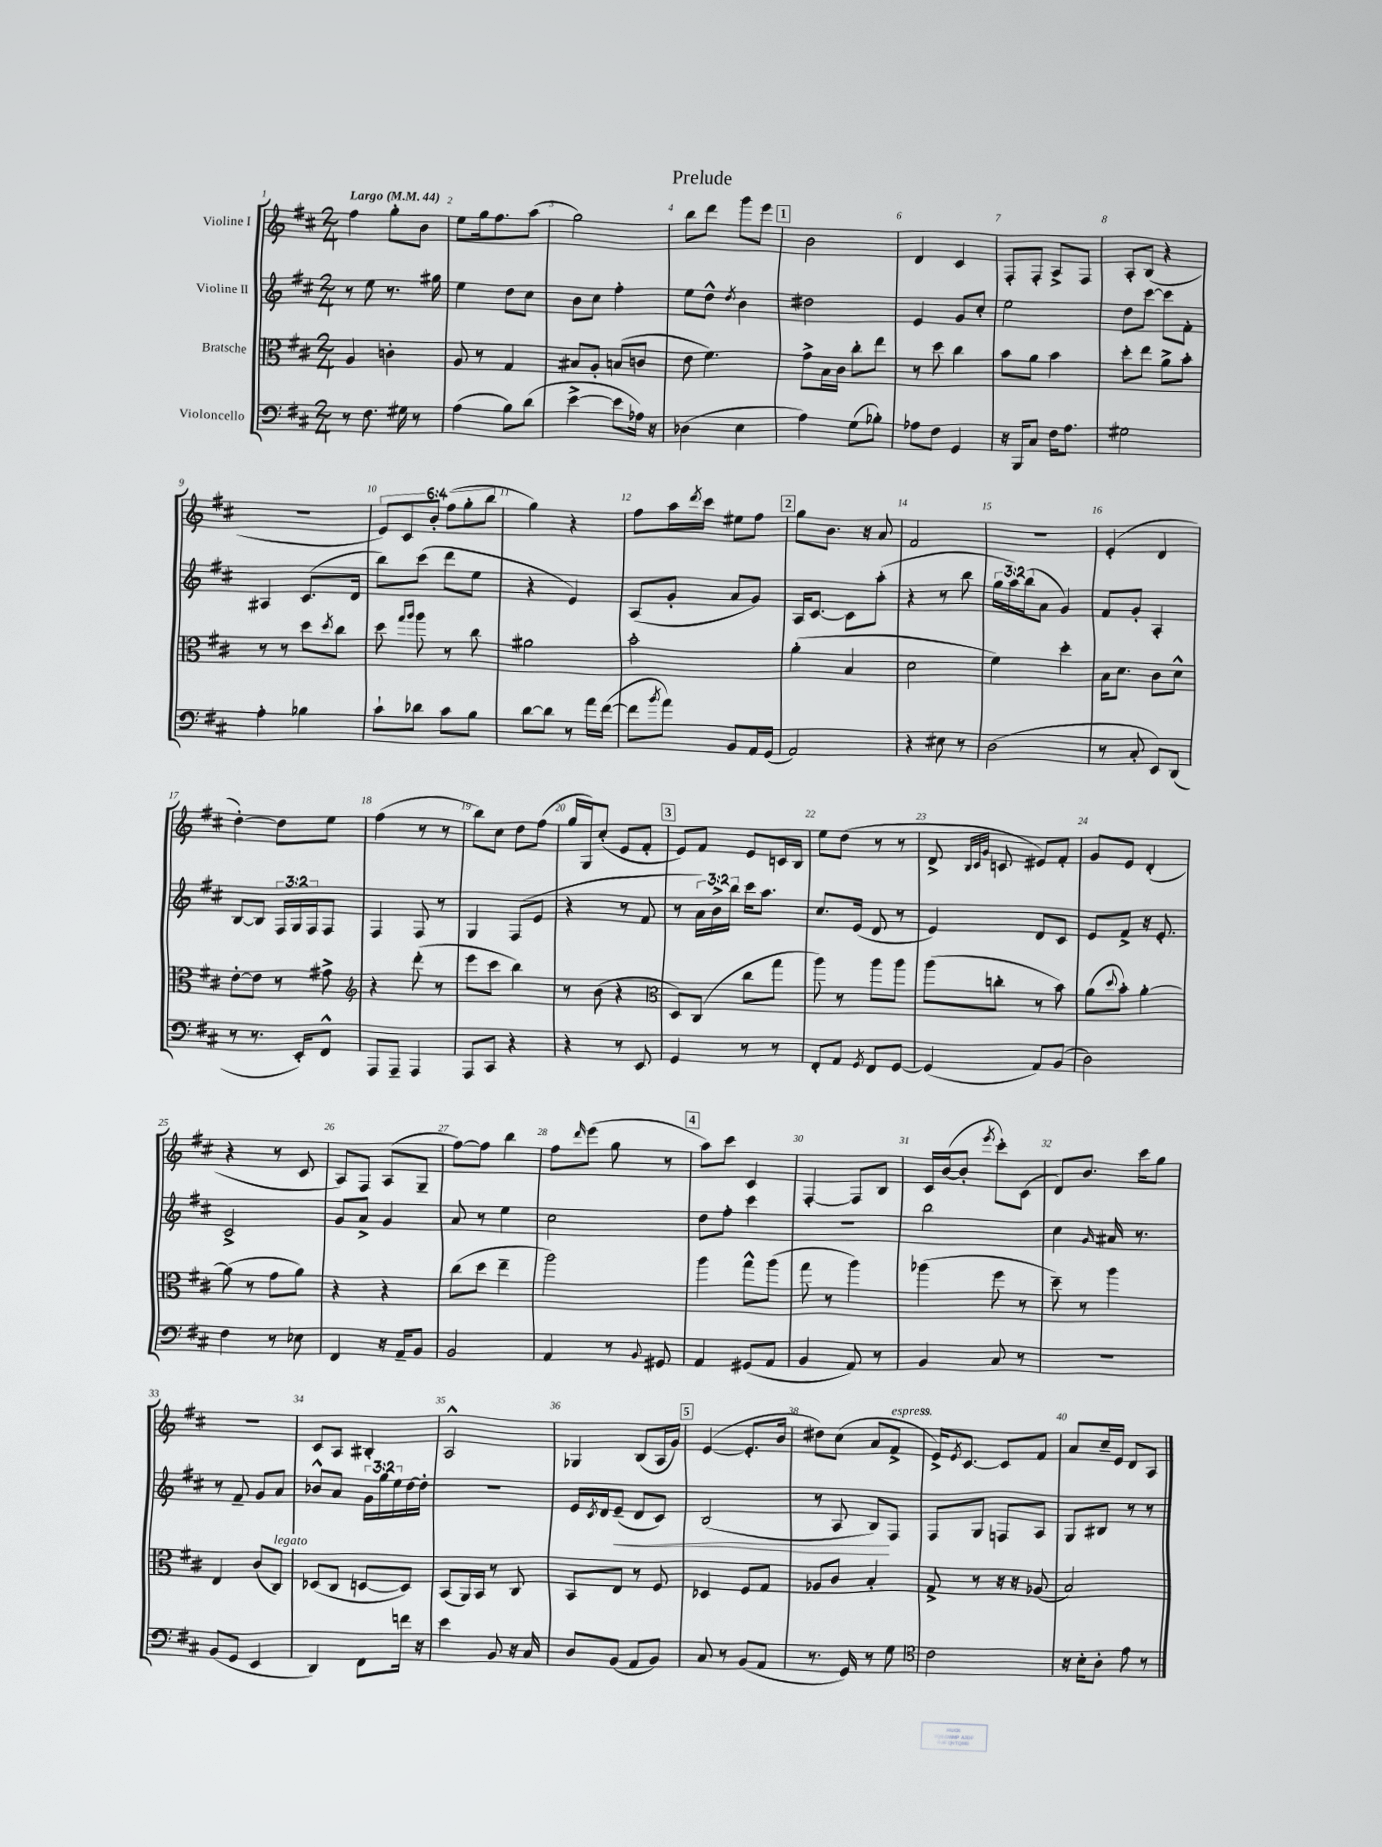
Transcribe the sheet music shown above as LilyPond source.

\header { title = "Prelude" }
<<
\new StaffGroup <<
\new Staff = "s0" \with { instrumentName = "Violine I" } {
    \clef treble \key d \major \numericTimeSignature \time 2/4 \override Staff.TupletNumber.text = #tuplet-number::calc-fraction-text \tempo "Largo" 4 = 44
    fis''4 g''8-. b'8 |
    e''8 g''16 fis''8. a''8( |
    g''2) |
    b''8 d'''8 g'''8 e'''8 |
    \mark \markup { \box "1" } b'2 |
    d'4 cis'4 |
    fis8-. fis8-. a8-> fis8 |
    a8-. b8( r4 |
    R2 |
    \tuplet 6/4 { e'8) cis'8 b'8-. fis''8( g''8-. b''8 } |
    g''4) r4 |
    fis''8 a''16 \acciaccatura { d'''8 } cis'''16 eis''8 fis''8 |
    \mark \markup { \box "2" } g''8 b'8. r16 a'8 |
    fis'2 |
    R2 |
    e'4-.( d'4 |
    d''4~-.) d''8 e''8 |
    fis''4( r8 r8 |
    b''8) cis''8 d''8 fis''8( |
    g''16 g16) cis''8-.( e'8 fis'8-. |
    \mark \markup { \box "3" } e'8) fis'8 e'8 c'16 b16 |
    e''8 d''8( r8 r8 |
    d'8-> \grace { b32 cis'32 g'32 } c'8 eis'8) fis'8-. |
    g'8 e'8 d'4-.( |
    r4 r8 cis'8 |
    a8) fis8 a8( g8-- |
    fis''8~) fis''8 b''4 |
    fis''8 \grace { d'''16 } e'''8( g''8 r8 |
    \mark \markup { \box "4" } a''8) cis'''8 cis'4 |
    fis4~-. fis8 b8 |
    cis'16 b'16~( b'8-. \acciaccatura { e'''8 } cis'''8-.) cis'8( |
    d'8) b'8. cis'''16 g''8 |
    R2 |
    cis'8 a8 bis4-. |
    a2-^ |
    ges4 b8( a16 g'16) |
    \mark \markup { \box "5" } e'4~( e'8.-. b'16 |
    dis''8) cis''8( a'8 fis'8->^\markup { \italic "espress." } |
    e'16->) \acciaccatura { e'8 } cis'8.~ cis'8 fis'8 |
    a'8 cis''16-- e'16 d'8 a8 \bar "|." |
}
\new Staff = "s1" \with { instrumentName = "Violine II" } {
    \clef treble \key d \major \numericTimeSignature \time 2/4 \override Staff.TupletNumber.text = #tuplet-number::calc-fraction-text
    r8 e''8 r8. gis''16 |
    e''4 d''8 cis''8 |
    b'8 cis''8 fis''4-. |
    e''8 d''8-^ \acciaccatura { d''8 } b'4 |
    \mark \markup { \box "1" } dis''2 |
    e'4 g'8 cis''8-. |
    e''2 |
    d''8 cis'''8~ cis'''8 fis'8-. |
    ais4 cis'8.( d'16 |
    b''8) cis'''8( d'''8 e''8 |
    r4 e'4) |
    a8( g'8-. a'8 g'8) |
    \mark \markup { \box "2" } a16 cis'8.~ cis'8 a''8-.( |
    r4 r8 b''8 |
    \tuplet 3/2 { g''16 a''16) b''16( } a'8 g'4) |
    fis'8 g'8-. a4-. |
    b8~ b8 \tuplet 3/2 { fis16 g16 fis16 } fis8 |
    fis4 fis8 r8 |
    g4 fis8( e'8 |
    r4 r8 fis'8 |
    \mark \markup { \box "3" } r8 \tuplet 3/2 { a'16) b'16-> b''16 } cis'''16 a''8. |
    cis''8. e'16( d'8 r8 |
    e'4) d'8 cis'8 |
    e'8 fis'8-> r16 e'8.-. |
    cis'2-> |
    g'8 a'8-> g'4 |
    a'8 r8 e''4 |
    cis''2 |
    \mark \markup { \box "4" } d''8 fis''8-. cis'''4 |
    r2 |
    b''2 |
    cis''4 \grace { g'16 } ais'16 r8. |
    r8 fis'8-- g'8 a'8 |
    bes'8-^ a'8 \tuplet 3/2 { g'16 g''16 e''16 } d''16~ d''16-. |
    R2 |
    e'16 \acciaccatura { cis'8 } d'16 e'8--\<( d'8 cis'8) |
    \mark \markup { \box "5" } b2( |
    r8 a8 b8\!) fis8 |
    fis8 g8 f8 a8 |
    g8 bis8 r8 r8 \bar "|." |
}
\new Staff = "s2" \with { instrumentName = "Bratsche" } {
    \clef alto \key d \major \numericTimeSignature \time 2/4
    a4 c'4-. |
    a8 r8 g4 |
    bis8 a8-. b8( c'8 |
    e'8 fis'4.) |
    \mark \markup { \box "1" } g'8-> b16 cis'16 cis''8-. e''8 |
    r8 d''8 cis''4 |
    b'8 a'8 b'4 |
    d''8-. e''8 a'8-> b'8-. |
    r8 r8 d''8 \acciaccatura { d''8 } cis''8 |
    d''8 \grace { g''16 a''16 } a''8 r8 cis''8 |
    ais'2 |
    b'2-. |
    \mark \markup { \box "2" } a'4-.( b4 |
    d'2 |
    fis'4) d''4-. |
    b16 d'8. cis'8 d'8-^ |
    e'8~-. e'8 r8 gis'8-> |
    \clef treble r4 d'''8-.( r8 |
    e'''8 cis'''8 b''4) |
    r8 b'8( r4 |
    \mark \markup { \box "3" } \clef alto d8) cis8( cis''8 g''8 |
    a''8) r8 a''8 a''8 |
    a''8( c''8-. r8 b'8) |
    a'8( \appoggiatura { d''8 } b'8-.) a'4~-. |
    a'8( r8 g'8 a'8) |
    r4 r4 |
    cis''8( d''8 e''4-- |
    a''2) |
    \mark \markup { \box "4" } a''4 g''8-^ a''8( |
    g''8 r8 a''4) |
    aes''4( fis''8 r8 |
    d''8--) r8 a''4 |
    e4 cis'8( cis8^\markup { \italic "legato" }) |
    des8( cis8 d8~ d8) |
    b,8( a,16) b,16 r8 cis8 |
    b,8 e8 r8 fis8 |
    \mark \markup { \box "5" } des4 fis8 g8 |
    aes8 cis'8 b4-. |
    g8-> r8 r16 r16 aes8( |
    b2) \bar "|." |
}
\new Staff = "s3" \with { instrumentName = "Violoncello" } {
    \clef bass \key d \major \numericTimeSignature \time 2/4
    r8 fis8. gis16 r8 |
    a4( b8) d'8( |
    e'4~-> e'8 aes16) r16 |
    des4( e4 |
    \mark \markup { \box "1" } a4) g8( bes8-.) |
    aes8 fis8 g,4 |
    r16 b,,16 cis8 fis16 a8. |
    gis2 |
    a4-. bes4 |
    cis'8-! des'8 cis'8 b8 |
    d'8~ d'8 r8 a'16 fis'16~( |
    fis'8 \acciaccatura { b'8 } a'8) b,8 a,16 g,16( |
    \mark \markup { \box "2" } a,2) |
    r4 eis8 r8 |
    d2( |
    r8 cis8-. e,8) d,8( |
    r8 r8. e,16-.) fis,8-^ |
    a,,8 a,,8-- a,,4 |
    a,,8 cis,8 r4 |
    r4 r8 e,8 |
    \mark \markup { \box "3" } g,4 r8 r8 |
    fis,8-. a,8 \acciaccatura { g,8 } fis,8 g,8~ |
    g,4( a,8) b,8( |
    d2) |
    fis4 r8 ees8 |
    fis,4 r16 a,16-- b,8 |
    b,2 |
    a,4 r8 \appoggiatura { b,8 } gis,8 |
    \mark \markup { \box "4" } a,4 gis,8( a,8 |
    b,4 a,8) r8 |
    b,4 cis8 r8 |
    R2 |
    b,8( g,8 e,4 |
    d,4) fis,8 f'16 r16 |
    e'4 b,8 r16 cis16 |
    d8 b,8( a,8 b,8) |
    \mark \markup { \box "5" } cis8 r8 b,8( a,8 |
    r8. g,16) r8 g8 |
    \clef tenor cis'2 |
    r16 b16-. a8-. e'8 r8 \bar "|." |
}
>>
>>
\layout { \context { \Score \override BarNumber.break-visibility = ##(#f #t #t) barNumberVisibility = #all-bar-numbers-visible } }
